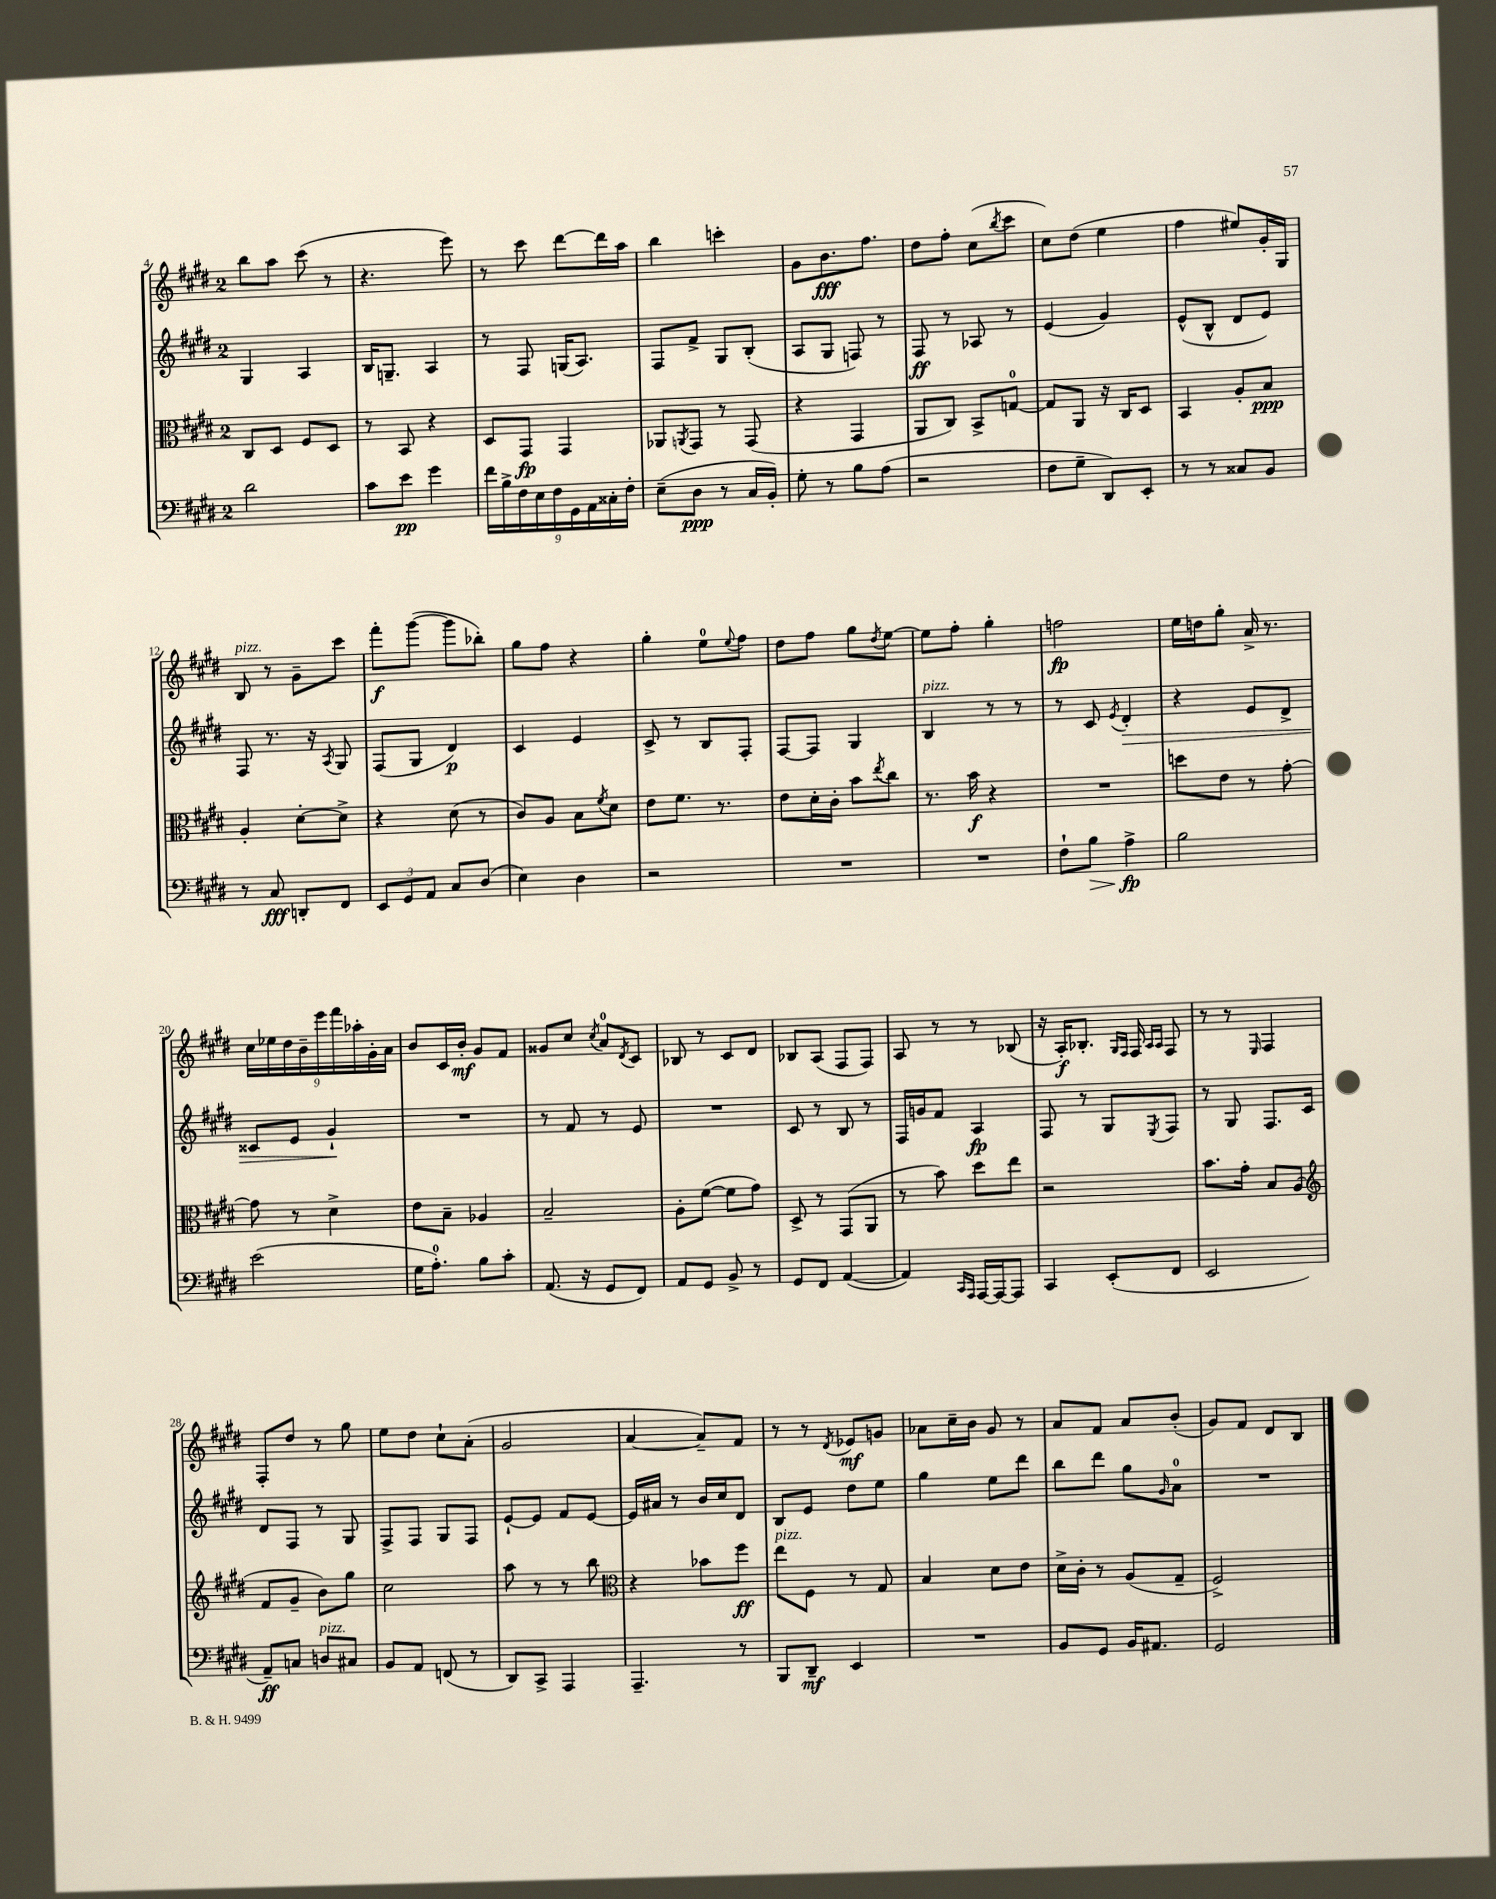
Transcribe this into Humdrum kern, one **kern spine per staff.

**kern	**kern	**kern	**kern
*staff4	*staff3	*staff2	*staff1
*clefF4	*clefC3	*clefG2	*clefG2
*k[f#c#g#d#]	*k[f#c#g#d#]	*k[f#c#g#d#]	*k[f#c#g#d#]
*M2/4	*M2/4	*M2/4	*M2/4
2d#	8C#	4G#	8bb
.	8D#	.	8aa
.	8F#	4A	(8ccc#
.	8D#	.	8r
=	=	=	=
8c#	8r	16B	4.r
.	.	8.G~	.
8e	8BB	.	.
4g#	4r	4A	.
.	.	.	8eee)
=	=	=	=
18f#	8D#	8r	8r
18B^	.	.	.
18F#	.	.	.
.	8GG#	8F#	8ccc#
18E	.	.	.
18F#	.	.	.
.	4GG#	(16G	[8ddd#
18GG#	.	.	.
.	.	8.A)	.
18AA	.	.	.
.	.	.	16ddd#]
18C##'	.	.	.
.	.	.	16aa
18F#'	.	.	.
=	=	=	=
(8E~	8AA-	8F#	4bb
.	8qAA	.	.
8D#	8GG#	8f#^	.
8r	8r	8G#	4ccc'
16C#	(8GG#	(8B'	.
16BB')	.	.	.
=	=	=	=
8G#'	4r	8A	8g#
8r	.	8G#	8.b
8B	4GG#	8F)	.
.	.	.	8.ff#
(8A	.	8r	.
=	=	=	=
2r	8AA	8F#	8dd#
.	8C#)	8r	8ff#'
.	8BB^	8A-	(8cc#
.	.	.	8qbb
.	[8G	8r	8ccc#
=	=	=	=
8F#	8G]	(4e	8cc#)
8G#~	8AA	.	(8dd#
8DD#)	16r	4g#)	4ee
.	16C#	.	.
8EE'	8D#	.	.
=	=	=	=
8r	4BB	(8e^^	4ff#
8r	.	8B^^	.
8C##	8A'	8d#	8ee#)
8BB	8B	8e)	16g#'
.	.	.	16G#
=	=	=	=
8r	4A'	8F#	8B
8C#	.	8.r	8r
8DD'	[8d#'	.	8g#~
.	.	16r	.
.	.	8qA	.
8FF#	8d#^]	8G#	8ccc#
=	=	=	=
12EE	4r	(8F#	8fff#'
12GG#	.	.	.
.	.	8G#	([8ggg#
12AA	.	.	.
8C#	(8d#	4d#)	8ggg#]
(8D#	8r	.	8bb-')
=	=	=	=
4E)	8c#)	4c#	8gg#
.	8A	.	8ff#
4D#	8B	4e	4r
.	8qf#	.	.
.	8d#	.	.
=	=	=	=
2r	8e	8c#^	4gg#'
.	8.f#	8r	.
.	.	8B	8ee
.	8.r	.	.
.	.	.	8qqee
.	.	8F#'	8ff#
=	=	=	=
2r	8e	[8F#	8dd#
.	16d#'	8F#]	8ff#
.	16c#'	.	.
.	8b	4G#	8gg#
.	8qee	.	8qdd#
.	8cc#	.	[8ee
=	=	=	=
2r	8.r	4B	8ee]
.	.	.	8ff#'
.	16b	.	.
.	4r	8r	4gg#'
.	.	8r	.
=	=	=	=
8F#`	2r	8r	2ff
8B	.	8c#	.
.	.	8qe	.
4A^	.	4d#'	.
=	=	=	=
2B	8dd	4r	16ee
.	.	.	16dd
.	8e	.	8gg#'
.	8r	8e	16a^
.	.	.	8.r
.	[8g#'	8d#^	.
=	=	=	=
(2e	8g#]	8c##	18cc#
.	.	.	18ee-
.	.	.	18dd#
.	8r	8e	.
.	.	.	18b~
.	.	.	18eee
.	4d#^	4g#`	.
.	.	.	18fff#
.	.	.	18aa-'
.	.	.	18g#'
.	.	.	18a
=	=	=	=
16G#	8e	2r	8b
8.A')	.	.	.
.	8B~	.	16c#
.	.	.	16b'
8B	4A-	.	8g#
8c#'	.	.	8f#
=	=	=	=
(8.AA	2B~	8r	8g##
.	.	8f#	8cc#
16r	.	.	.
.	.	.	8qcc#
8GG#	.	8r	8a
.	.	.	8qd#
8FF#)	.	8e	8c#
=	=	=	=
8AA	8A'	2r	8B-
8GG#	([8f#	.	8r
8BB^	8f#]	.	8c#
8r	8g#)	.	8d#
=	=	=	=
8GG#	8D#^	8c#	8B-
8FF#	8r	8r	(8A
([4AA	(8GG#	8B	8F#
.	8AA	8r	8F#)
=	=	=	=
4AA])	8r	16F#	8A
.	.	16g	.
.	8b)	8f#	8r
16qqCC#	.	.	.
16qqAAA	.	.	.
[16AAA	8dd#	4A	8r
16AAA_	.	.	.
8AAA]	8ee	.	(8B-
=	=	=	=
4CC#	2r	8F#	16r
.	.	.	16A')
.	.	8r	8.B-'
(8EE'	.	8G#	.
.	.	.	16qqG#
.	.	.	16qqF#
.	.	.	16F#
.	.	.	16qqA
.	.	8qE	16qqA
8FF#	.	8F#	8F#
=	=	=	=
2EE	8.b	8r	8r
.	.	8G#	8r
.	16g#'	.	.
.	.	.	16qqE
.	8B	8.F#	4F#
.	(8A	.	.
.	.	16c#	.
=	=	=	=
*	*clefG2	*	*
8AA~)	8f#	8d#	8F#'
8C	8g#~	8F#	8dd#
8D	8b)	8r	8r
8C#	8gg#	8G#	8gg#
=	=	=	=
8BB	2cc#	8F#^	8ee
8AA	.	8F#	8dd#
(8FF	.	8G#	8cc#`
8r	.	8F#	(8a'
=	=	=	=
8DD#)	8aa	[8e`	2g#
8CC#^	8r	8e]	.
4AAA	8r	8f#	.
.	8bb	[8e	.
=	=	=	=
*	*clefC3	*	*
4.AAA~	4r	16e]	[4a
.	.	16a#	.
.	.	8r	.
.	8b-	16b	8a~])
.	.	16cc#	.
8r	8ff#	8d#	8f#
=	=	=	=
8BBB	8ee	8B	8r
8DD#~	8F#	8e	8r
.	.	.	8qd#
4EE	8r	8dd#	8e-
.	8G#	8ee	8g
=	=	=	=
2r	4B	4gg#	8a-
.	.	.	16cc#~
.	.	.	16b
.	8d#	8ee	8g#
.	8e	8ddd#	8r
=	=	=	=
8BB	16d#^	8bb	8a
.	16c#'	.	.
8GG#	8r	8ddd#	8f#
16BB	(8A	8gg#	8a
8.AA#	.	.	.
.	.	16qqg#	.
.	8G#~	8a	(8b'
=	=	=	=
2GG#	2F#^)	2r	8g#)
.	.	.	8f#
.	.	.	8d#
.	.	.	8B
==	==	==	==
*-	*-	*-	*-
